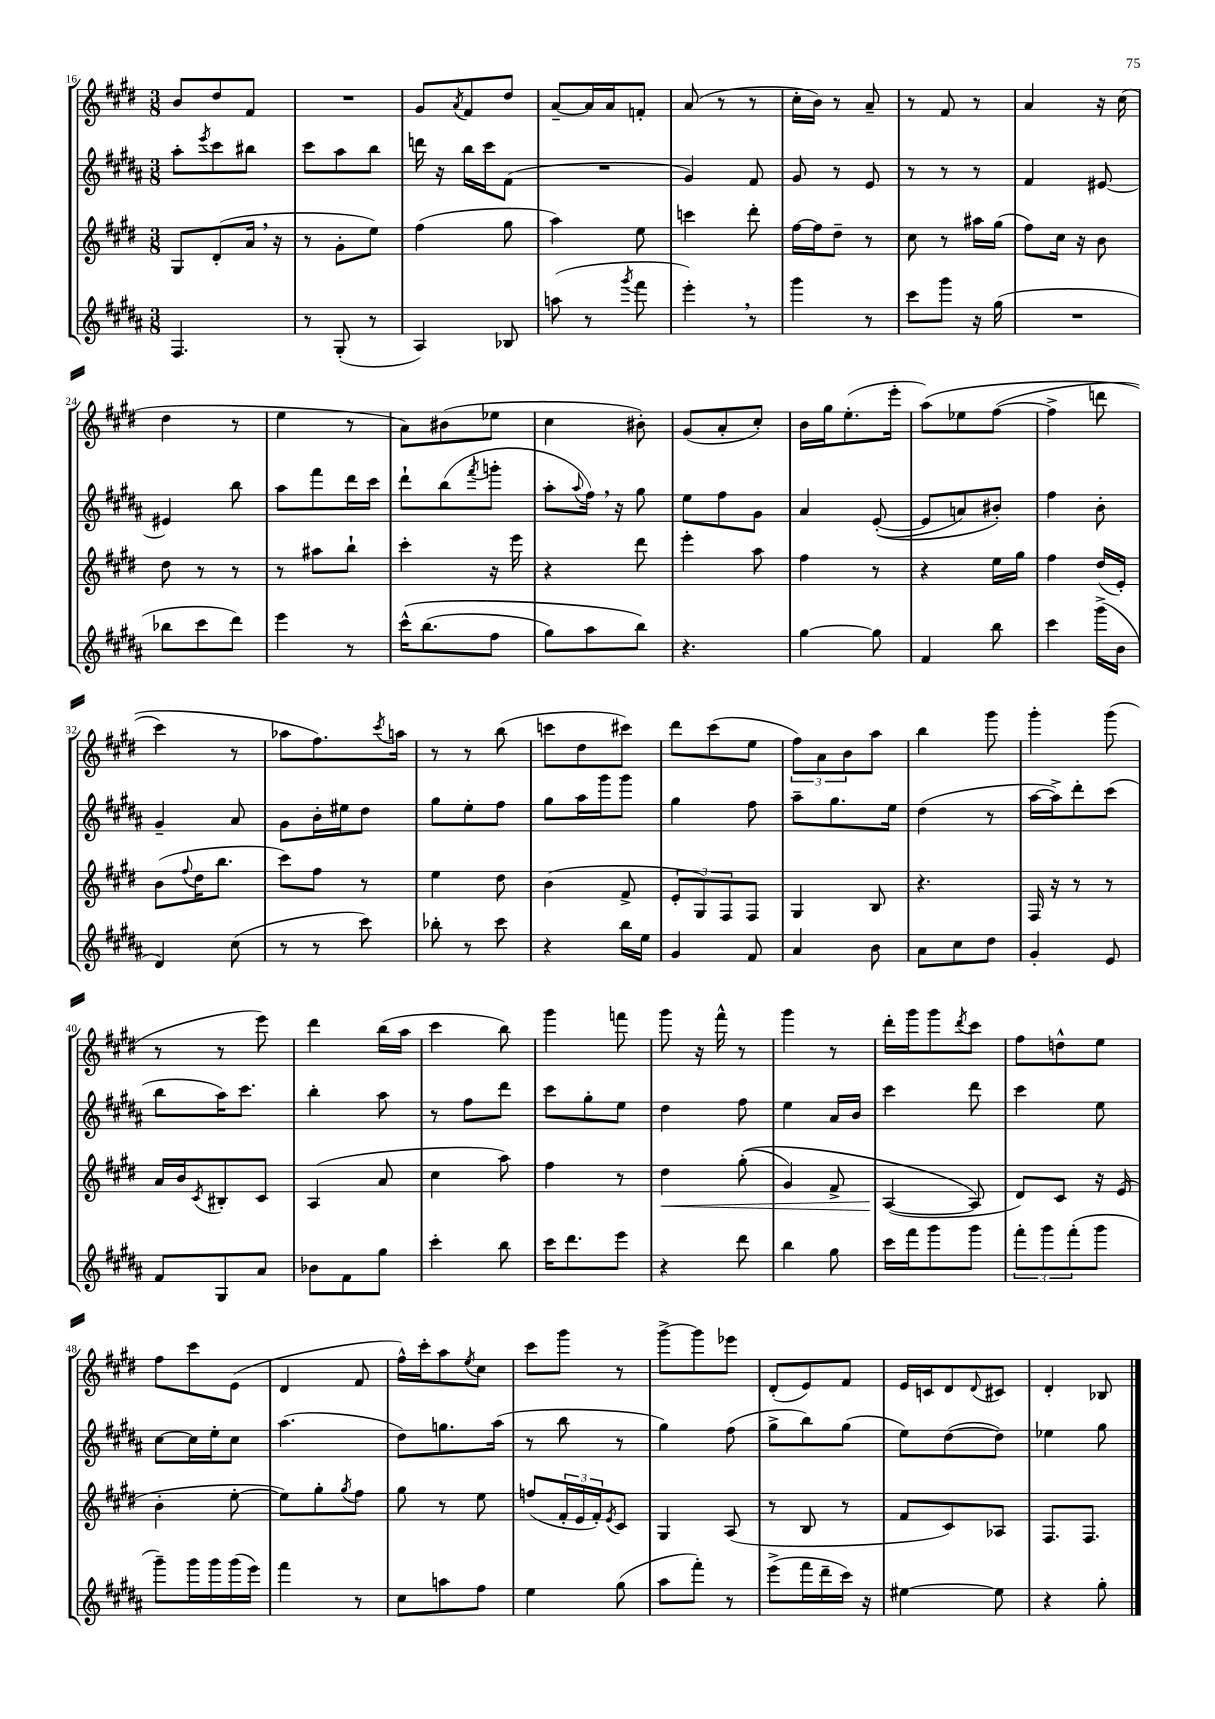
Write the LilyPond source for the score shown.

<<
\new StaffGroup <<
\new Staff = "s0" {
    \clef treble \key e \major \numericTimeSignature \time 3/8
    b'8 dis''8 fis'8 |
    R4. |
    gis'8 \acciaccatura { a'8 } fis'8 dis''8 |
    a'8~-- a'16 a'16 f'8-. |
    a'8( r8 r8 |
    cis''16-. b'16) r8 a'8-- |
    r8 fis'8 r8 |
    a'4 r16 cis''16( |
    dis''4 r8 |
    e''4 r8 |
    a'8) bis'8( ees''8 |
    cis''4 bis'8-.) |
    gis'8( a'8-. cis''8-.) |
    b'16 gis''16 e''8.-.( e'''16-. |
    a''8)\( ees''8 fis''8~( |
    fis''4-> d'''8 |
    cis'''4) r8 |
    aes''8 fis''8.\) \acciaccatura { cis'''8 } a''16 |
    r8 r8 b''8( |
    c'''8 dis''8 cis'''8) |
    dis'''8 cis'''8( e''8 |
    \tuplet 3/2 { fis''8) a'8 b'8 } a''8 |
    b''4 gis'''8 |
    gis'''4-. gis'''8( |
    r8 r8 e'''8) |
    dis'''4 b''16( a''16 |
    cis'''4 b''8) |
    gis'''4 f'''8 |
    gis'''8 r16 fis'''16-^ r8 |
    gis'''4 r8 |
    dis'''16-. gis'''16 gis'''8 \acciaccatura { dis'''8 } cis'''8 |
    fis''8 d''8-^ e''8 |
    fis''8 cis'''8 e'8( |
    dis'4 fis'8 |
    fis''16-^) cis'''16-. a''8 \acciaccatura { e''8 } cis''8 |
    cis'''8 gis'''8 r8 |
    gis'''8~-> gis'''8 ees'''8 |
    dis'8-.( e'8) fis'8 |
    e'16 c'16 dis'8 \appoggiatura { dis'8 } cis'8 |
    dis'4-. bes8 \bar "|." |
}
\new Staff = "s1" {
    \clef treble \key b \major \numericTimeSignature \time 3/8
    ais''8-. \acciaccatura { e'''8 } cis'''8 bis''8 |
    cis'''8 ais''8 b''8 |
    d'''16 r16 b''16 cis'''16 fis'8( |
    R4. |
    gis'4) fis'8 |
    gis'8 r8 e'8 |
    r8 r8 r8 |
    fis'4 eis'8~ |
    eis'4 b''8 |
    ais''8 fis'''8 dis'''16 cis'''16 |
    dis'''8-! b''8( \acciaccatura { fis'''8 } g'''8-. |
    ais''8-. \appoggiatura { ais''8 } fis''16) \breathe r16 gis''8 |
    e''8 fis''8 gis'8 |
    ais'4 e'8~-.(\( |
    e'8 a'8) bis'8-.\) |
    fis''4 b'8-. |
    gis'4-- ais'8 |
    gis'8 b'16-. eis''16 dis''8 |
    gis''8 e''8-. fis''8 |
    gis''8 ais''16 gis'''16 gis'''8 |
    gis''4 fis''8 |
    ais''8-- gis''8. e''16 |
    dis''4( r8 |
    ais''16~ ais''16->) dis'''8-. cis'''8( |
    b''8 ais''16) cis'''8. |
    b''4-. ais''8 |
    r8 fis''8 dis'''8 |
    cis'''8 gis''8-. e''8 |
    dis''4 fis''8 |
    e''4 ais'16 b'16 |
    cis'''4 dis'''8 |
    cis'''4 e''8 |
    cis''8~ cis''16 e''16-. cis''8 |
    ais''4.( |
    dis''8) g''8. ais''16( |
    r8 b''8 r8 |
    gis''4) fis''8( |
    gis''8-> b''8) gis''8( |
    e''8) dis''8~( dis''8) |
    ees''4 gis''8 \bar "|." |
}
\new Staff = "s2" {
    \clef treble \key e \major \numericTimeSignature \time 3/8
    gis8 dis'8-.( a'16 \breathe r16 |
    r8 gis'8-. e''8) |
    fis''4( gis''8 |
    a''4) e''8 |
    c'''4 dis'''8-. |
    fis''16~ fis''16 dis''8-- r8 |
    cis''8 r8 ais''16 gis''16( |
    fis''8) cis''16 r16 b'8 |
    dis''8 r8 r8 |
    r8 ais''8 b''8-! |
    cis'''4-. r16 e'''16 |
    r4 dis'''8 |
    e'''4-. a''8 |
    fis''4 r8 |
    r4 e''16 gis''16 |
    fis''4 dis''16( e'16-.) |
    b'8( \appoggiatura { fis''8 } dis''16 b''8. |
    cis'''8) fis''8 r8 |
    e''4 dis''8 |
    b'4( fis'8-> |
    \tuplet 3/2 { e'8-. gis8) fis8 } fis8 |
    gis4 b8 |
    r4. |
    fis16 r16 r8 r8 |
    a'16 b'16 \acciaccatura { cis'8 } bis8-. cis'8 |
    a4( a'8 |
    cis''4 a''8) |
    fis''4 r8 |
    dis''4\< gis''8-.(\( |
    gis'4) fis'8-> |
    a4~\!( a8\) |
    dis'8) cis'8 r16 e'16( |
    b'4-. e''8~-. |
    e''8) gis''8-. \acciaccatura { gis''8 } fis''8 |
    gis''8 r8 e''8 |
    f''8( \tuplet 3/2 { fis'16-. e'16 fis'16-.) } \acciaccatura { e'8 } cis'8 |
    gis4 a8( |
    r8 b8 r8 |
    fis'8 cis'8) aes8 |
    fis8. fis8. \bar "|." |
}
\new Staff = "s3" {
    \clef treble \key b \major \numericTimeSignature \time 3/8
    fis4. |
    r8 gis8-.( r8 |
    ais4) bes8 |
    a''8( r8 \acciaccatura { gis'''8 } fis'''8 |
    e'''4-.) \breathe r8 |
    gis'''4 r8 |
    cis'''8 gis'''8 r16 gis''16( |
    R4. |
    bes''8 cis'''8 dis'''8) |
    e'''4 r8 |
    cis'''16-^\( b''8.( fis''8 |
    gis''8) ais''8 b''8\) |
    r4. |
    gis''4~ gis''8 |
    fis'4 b''8 |
    cis'''4 gis'''16->( b'16 |
    dis'4) cis''8( |
    r8 r8 cis'''8) |
    bes''8-. r8 cis'''8 |
    r4 b''16 e''16 |
    gis'4 fis'8 |
    ais'4 b'8 |
    ais'8 cis''8 dis''8 |
    gis'4-. e'8 |
    fis'8 gis8 ais'8 |
    bes'8 fis'8 gis''8 |
    cis'''4-. b''8 |
    cis'''16 dis'''8. e'''8 |
    r4 dis'''8 |
    b''4 gis''8 |
    cis'''16 fis'''16 gis'''8 gis'''8 |
    \tuplet 3/2 { fis'''8-. gis'''8 fis'''8-.( } gis'''8 |
    gis'''8--) gis'''16 gis'''16 gis'''16( e'''16) |
    fis'''4 r8 |
    cis''8 a''8 fis''8 |
    e''4 gis''8( |
    ais''8 fis'''8-.) r8 |
    e'''8->( fis'''16 dis'''16-- cis'''16) r16 |
    eis''4~ eis''8 |
    r4 gis''8-. \bar "|." |
}
>>
>>
\layout { \context { \Score currentBarNumber = #16 } }
